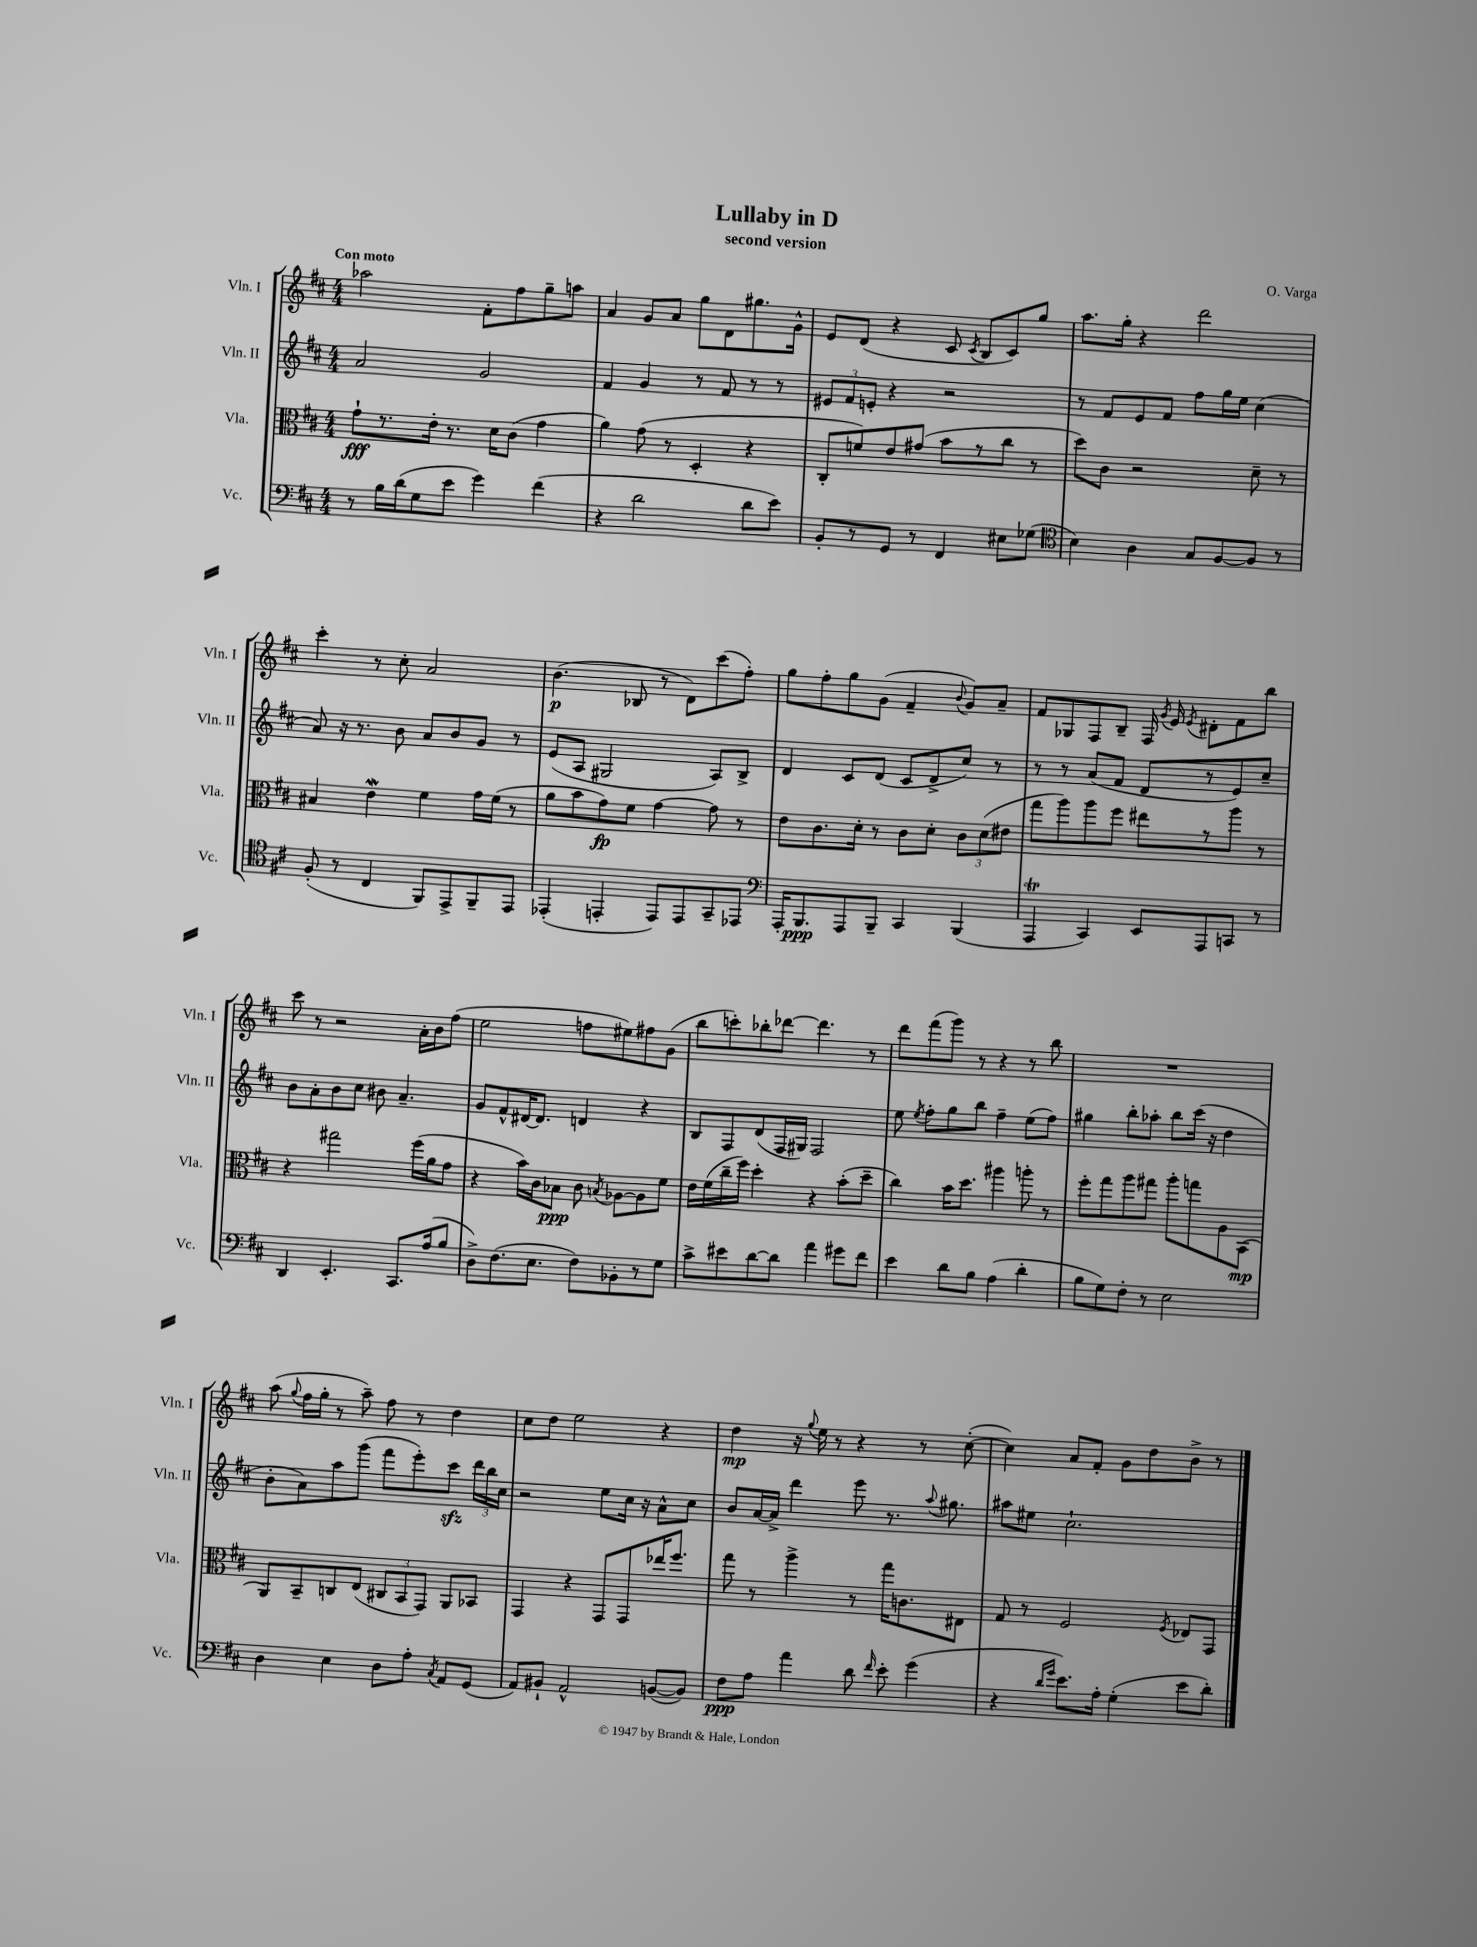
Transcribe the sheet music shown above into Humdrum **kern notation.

**kern	**kern	**kern	**kern
*staff4	*staff3	*staff2	*staff1
*clefF4	*clefC3	*clefG2	*clefG2
*k[f#c#]	*k[f#c#]	*k[f#c#]	*k[f#c#]
*M4/4	*M4/4	*M4/4	*M4/4
8r	8g`	2a	2aa-
16B	8.r	.	.
(16d	.	.	.
8G	.	.	.
.	16e'	.	.
8e	8.r	.	.
4g)	.	2g	8f#'
.	16d	.	.
.	(8c#	.	8ff#
(4f#	4g	.	8gg~
.	.	.	8aa
=	=	=	=
4r	4a)	4f#	4a
2d	(8g	4g	8g
.	8r	.	8a
.	4D'	8r	8gg
.	.	8f#	8d
8d	4r	8r	8.gg#
8e)	.	8r	.
.	.	.	16g^^
=	=	=	=
8BB'	8C#'	12e#	8e
.	.	12f#	.
8r	8f)	.	(8d
.	.	12e'	.
8GG	8e	4r	4r
8r	(8g#	.	.
4FF#	8b	2r	8c#
.	.	.	8qc#
.	8r	.	8B
8E#	8cc#	.	8c#)
(8G-	8r	.	8gg
=	=	=	=
*clefC4	*	*	*
4B)	8dd)	8r	8.aa
.	8c#	8f#	.
.	.	.	16gg'
4A	2r	8e	4r
.	.	8f#	.
8G	.	8ff#	2ddd
[8F#	.	16gg	.
.	.	16ee	.
8F#]	8d~	(4cc#	.
8r	8r	.	.
=	=	=	=
(8F#'	4B#	8a)	4ccc#'
8r	.	16r	.
.	.	8.r	.
4C#	4e	.	8r
.	.	8b	8cc#'
8FF#)	4f#	8a	2a
8EE^	.	8b	.
8FF#~	16g	8g	.
.	(16f#	.	.
8EE	8r	8r	.
=	=	=	=
(4EE-'	8a	(8e	(4.b
.	8b	8A	.
4EE'	8g)	2G#	.
.	8f#	.	8B-
8EE)	[4g	.	8r
8EE	.	.	8d)
8GG~	8g]	8A)	(8ccc#
8EE-	8r	8B^	8ff#')
=	=	=	=
*clefF4	*	*	*
16AAA'	8e	4d	8gg
8.BBB	.	.	.
.	8.c#	.	8ff#'
8AAA	.	8c#	8gg
.	16d'	.	.
8BBB~	8r	(8d	(8g
4CC#	8c#	8c#	4f#~
.	8d'	8d^	.
.	.	.	8qqb
(4BBB	12c#	8cc#)	8g)
.	(12d	.	.
.	.	8r	8a~
.	12e#	.	.
=	=	=	=
4AAA	8gg	8r	8f#
.	8aa)	8r	8G-
4CC#)	8aa	(8a	8F#
.	8ff#	8f#	8B~
8EE	8ee#	8d	16F#
.	.	.	8qg
.	.	.	16e
.	.	.	8qe
8AAA	8r	8r	8d#'
8CC	8aa	8e)	8f#
8r	8r	8cc#~	8bb
=	=	=	=
4DD	4r	8b	8ccc#
.	.	8a'	8r
4.EE'	2gg#	8b	2r
.	.	8cc#	.
.	.	8b#	.
8.CC#	.	4.a~	.
.	(16ff#	.	16a'
(16A	16a	.	16b
8B	8g	.	(8ff#
=	=	=	=
8D^)	4r	8g	2ee
(8.F#	.	8f#^^	.
.	16b)	[16d#	.
8.E	16c#	8.d#]	.
.	8B-	.	.
8F#)	8c#	4d	8ff
.	8qB	.	.
8BB-'	[8A-	.	8ee#)
8r	8A-]	4r	8ff#
8G	8f#	.	(8g
=	=	=	=
8c#^	16e	8B	8bb
.	(16f#	.	.
8e#	16cc#~	8F#	8ccc')
.	16ff#)	.	.
[8d	4dd'	(8d	8bb-'
8d]	.	16F#	[8ddd-
.	.	16G#)	.
4a	4r	2F#	4.ddd-]
8g#	(8b'	.	.
8f#	8dd~	.	8r
=	=	=	=
4e	4cc#)	8ee	8ddd
.	.	8qee	.
.	.	8ff#'	(8fff#
8d	16b	8gg	8ggg)
.	8.dd	.	.
8B	.	8bb	8r
(4A	4aa#	4ff#~	4r
4d'	8aa'	(8ee	8r
.	8r	8ff#)	8bb
=	=	=	=
8B	8ff#'	4gg#	1r
8G)	8gg	.	.
8F#'	8aa	8bb'	.
8r	8gg#	8aa-'	.
2E	8aa'	8bb	.
.	8gg	(16ccc#	.
.	.	16r	.
.	8A	4dd	.
.	(8BB	.	.
=	=	=	=
4D	8AA)	8b'	(8aa
.	.	.	8qqgg
.	8BB~	8a)	16ff#
.	.	.	16gg'
4E	8C	8aa	8r
.	(8E	(8ggg	8aa~)
8D	12C#	8fff#	8ff#
.	12BB	.	.
8A'	.	8eee')	8r
.	12GG)	.	.
8qC#	.	.	.
8AA	8AA	8ccc#	4dd
(8GG	8BB-	24ddd	.
.	.	24bb	.
.	.	24cc#	.
=	=	=	=
8AA)	4GG	2r	8cc#
8BB#`	.	.	8dd
2AA^^	4r	.	2ee
.	8GG	8ee	.
.	8GG	16cc#	.
.	.	16r	.
([8BB	16ee-	8a^^	4r
.	8.ff#	.	.
8BB])	.	8cc#	.
=	=	=	=
8F#	8gg	8b	4dd
8A	8r	[16a	.
.	.	16a^]	.
4a	4aa^	4ddd	16r
.	.	.	8qqgg
.	.	.	16ee
.	.	.	8r
8d	8r	8eee	4r
16qqf#	.	.	.
8e'	16gg	8.r	.
.	8.c	.	.
(4g	.	.	8r
.	.	8qqaa	.
.	.	8.gg#	.
.	8E#	.	([8cc#'
=	=	=	=
4r	8G	8aa#	4cc#])
.	8r	8ee#	.
16qqd	.	.	.
16qqg	.	.	.
8.e)	2F#	2.cc#`	8a
.	.	.	8f#'
16A'	.	.	.
(4G'	.	.	8g
.	.	.	8dd
.	8qF#	.	.
8e	8E-	.	8b^
8d')	8GG	.	8r
==	==	==	==
*-	*-	*-	*-
